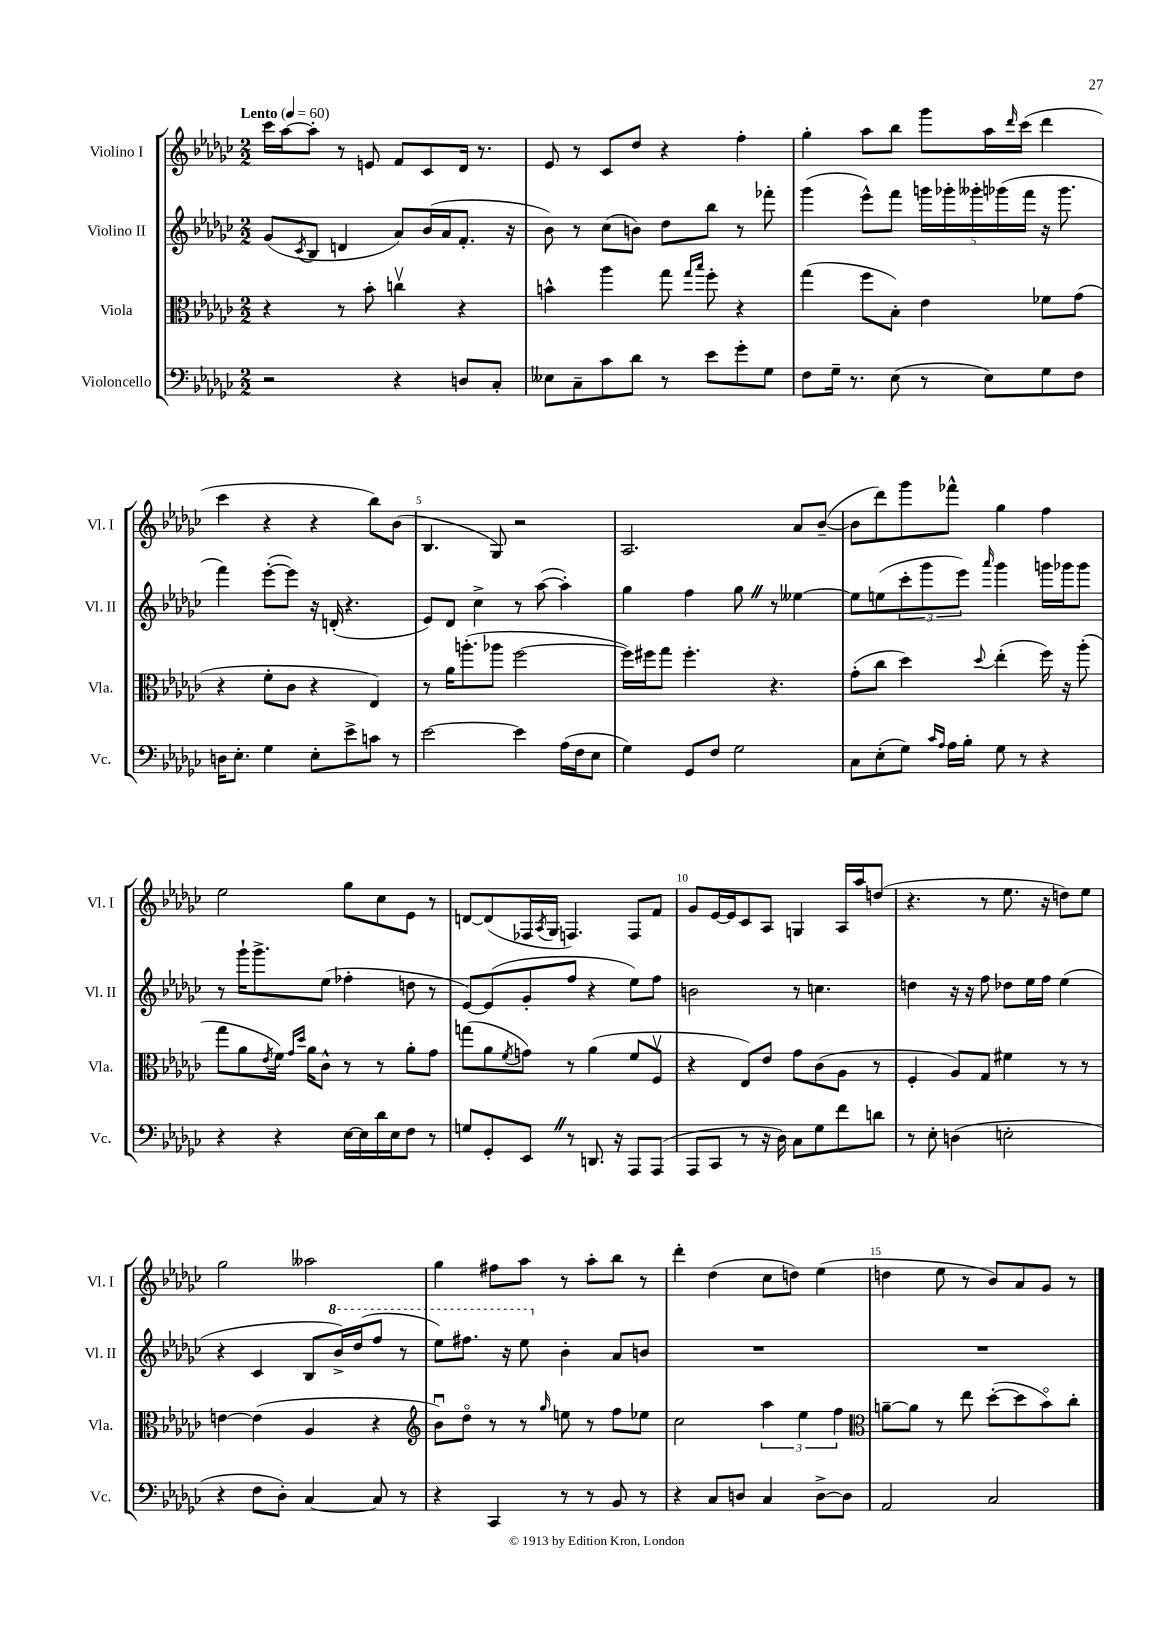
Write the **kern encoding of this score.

**kern	**kern	**kern	**kern
*part4	*part3	*part2	*part1
*staff4	*staff3	*staff2	*staff1
*I"Violoncello	*I"Viola	*I"Violino II	*I"Violino I
*I'Vc.	*I'Vla.	*I'Vl. II	*I'Vl. I
*clefF4	*clefC3	*clefG2	*clefG2
*k[b-e-a-d-g-c-]	*k[b-e-a-d-g-c-]	*k[b-e-a-d-g-c-]	*k[b-e-a-d-g-c-]
*M2/2	*M2/2	*M2/2	*M2/2
*MM60	*MM60	*MM60	*MM60
=1	=1	=1	=1
!	!	!	!LO:TX:a:B:t=Lento
2r	4r	(8g-/L	16ccc-\LL
.	.	.	[16aa-\J
.	.	8qc-/	.
.	.	8B-/J	8aa-'\J]
.	8r	4dn/	8r
.	8b-'\	.	8en/
4r	4ccnv\	8a-/L)	8f/L
.	.	(16b-/L	8c-/
.	.	16a-/J	.
8Dn/L	4r	8.f'/J	16d-/Jk
.	.	.	8.r
8C-'/J	.	.	.
.	.	16r	.
=2	=2	=2	=2
8E--X\L	4bn^^\	8b-\)	8e-/
8C-~\	.	8r	8r
8c-\	4aa-\	(8cc-\L	8c-/L
8d-\J	.	8bn\J)	8dd-/J
8r	8gg-\	8dd-\L	4r
.	16qqgg-/LL	.	.
.	16qqbb-/JJ	.	.
8e-\L	8ff'\	8bb-\J	.
8g-'\	4r	8r	4ff'\
8G-\J	.	8fff-X'\	.
=3	=3	=3	=3
8F\L	(4gg-\	(4ggg-\	4gg-'\
16G-~\Jk	.	.	.
8.r	.	.	.
.	8ff\L	8eee-^^\L)	8aa-\L
(8E-\	8B-'\J)	8fff\J	8bb-\J
8r	4e-\	20gggn\LL	8ggg-\L
.	.	20ggg-X'\	.
.	.	20ggg--X'\	.
8E-\L)	.	.	16aa-\L
.	.	(20ggg-X\	.
.	.	.	16qqddd-/
.	.	.	(16ccc-\JJ
.	.	20fff\JJ	.
8G-\	8f-X\L	16r	4ddd-\
.	.	8.ggg-\	.
8F\J	(8g-\J	.	.
!!LO:LB:g=z
=4	=4	=4	=4
16Dn\KL	4r	4fff\)	4ccc-\
8.E-'\J	.	.	.
4G-\	8f'\L	([8eee-'\L	4r
.	8c-\J	8eee-\J])	.
8E-'\L	4r	16r	4r
.	.	(16dn'/	.
8e-^\	.	4.r	.
8cn\J	4E-/)	.	8bb-\L)
8r	.	.	(8b-\J
=5	=5	=5	=5
[2e-\	8r	8e-/L)	4.B-/
.	16a-\KL	8d-/J	.
.	(8.aan'\	.	.
.	.	4cc-^\	.
.	8aa-X\J	.	8G-/)
4e-\]	[2ff\	8r	2r
.	.	([8aa-\	.
(16A-\LL	.	4aa-'\])	.
16F\J	.	.	.
8E-\J	.	.	.
=6	=6	=6	=6
4G-\)	16ff\LL])	4gg-\	2.A-/
.	16ff#X\J	.	.
.	8gg-\J	.	.
8GG-/L	4.ff#'\	4ff\	.
8F/J	.	.	.
2G-\	.	8gg-Z\	.
.	4.r	8r	.
.	.	[4ee--X\	8a-/L
.	.	.	([8b-~/J
=7	=7	=7	=7
8C-\L	(8g-'\L	8ee--\L]	8b-\L]
(8E-'\	8cc-\J	(8een\	8ddd-\)
8G-\J)	4dd-\)	12ccc-'\	8ggg-\
.	.	12ggg-\	.
16qqc-/LL	.	.	.
16qqA-/JJ	.	.	.
16A-\LL	.	.	8fff-X^^\J
.	.	12eee-\J)	.
16B-'\JJ	.	.	.
.	8qqdd-/	16qqaaa-/	.
8G-\	(4ee-'\	4ggg-\	4gg-\
8r	.	.	.
4r	16ff\)	16gggn\LL	4ff\
.	16r	16ggg-X\J	.
.	(8aa-'\	8ggg-\J	.
!!LO:LB:g=z
=8	=8	=8	=8
4r	8gg-\L	8r	2ee-\
.	8a-\	16ggg-`\KL	.
.	.	8.ggg-^\	.
.	8qe-/	.	.
4r	16f\Jk)	.	.
.	16qqg-/LL	.	.
.	16qqdd-/JJ	.	.
.	16a-\KL	.	.
.	8c-^^\J	(8ee-\J	.
[16E-\LL	8r	4ff-X'\	8gg-\L
16E-\]	.	.	.
16d-\	8r	.	8cc-\
16E-\J	.	.	.
8F\J	8a-'\L	8ddn\	8e-\J
8r	8g-\J	8r	8r
=9	=9	=9	=9
8Gn/L	(8ggn\L	[8e-/L)	[8dn/L
8GG-'/	8a-\	(8e-/]	(8d/]
.	8qf/	.	.
8EE-Z/J	8gn\J)	8g-'/	16F-X/L
.	.	.	8qA-/
.	.	.	16G-/JJ
8r	8r	8ff/J	4.Fn/)
8.DDn/	(4a-\	4r	.
16r	.	.	.
8AAA-/L	8f/L	8ee-\L)	8F/L
(8AAA-/J	8Fv/J	8ff\J	8f/J
=10	=10	=10	=10
8AAA-/L	4r	2bn\	8g-/L
8CC-/J	.	.	[16e-/L
.	.	.	16e-/J]
8r	8E-/L)	.	8c-/
16r	8e-/J	.	8A-/J
16D-\)	.	.	.
8C-\L	8g-\L	8r	4Gn/
8G-\	(8c-\	4.ccn\	.
8f\	8A-\J	.	16A-/LL
.	.	.	16aa-/J
8dn\J	8r	.	(8ddn/J
=11	=11	=11	=11
8r	4F'/	4ddn\	4.r
8E-'\	.	.	.
(4Dn\	8A-/L)	16r	.
.	.	16r	.
.	8G-/J	8ff\	8r
2En'\	4f#X\	8dd-X\L	8.ee-\
.	.	16ee-\L	.
.	.	16ff\JJ	16r
.	8r	(4ee-\	8ddn\L)
.	8r	.	8ee-\J
!!LO:LB:g=z
=12	=12	=12	=12
4r	[4en\	4r	2gg-\
8F\L	(4e\]	4c-/	.
8D-'\J)	.	.	.
[4C-/	4A-/	8B-/L	2aa--X\
*	*	*8va	*
.	.	16bb-^/L)	.
.	.	(16ddd-/J	.
8C-/]	4r	8fff/J	.
8r	.	8r	.
=13	=13	=13	=13
*	*clefG2	*	*
4r	8b-u\L)	8eee-\L)	4gg-\
.	8dd-\J	8.fff#X\J	.
4CC-/	8r	.	8ff#X\L
.	.	16r	.
.	8r	8eee-\	8aa-\J
.	16qqgg-/	.	.
*	*	*X8va	*
8r	8een\	4b-'\	8r
8r	8r	.	8aa-'\L
8BB-/	8ff\L	8a-/L	8bb-\J
8r	8ee-X\J	8bn/J	8r
=14	=14	=14	=14
4r	2cc-\	1r	4ddd-'\
8C-/L	.	.	(4dd-\
8Dn/J	.	.	.
4C-/	6aa-\	.	8cc-\L
.	.	.	8ddn\J)
.	6ee-\	.	.
[8D^\L	.	.	(4ee-\
.	6ff\	.	.
8D\J]	.	.	.
=15	=15	=15	=15
*	*clefC3	*	*
2AA-/	[8an~\L	1r	4ddn\
.	8a\J]	.	.
.	8r	.	8ee-\
.	8ee-\	.	8r
2C-/	([8dd-'\L	.	8b-/L)
.	8dd-\]	.	8a-/
.	8b-\)	.	8g-/J
.	8cc-'\J	.	8r
==	==	==	==
*-	*-	*-	*-
